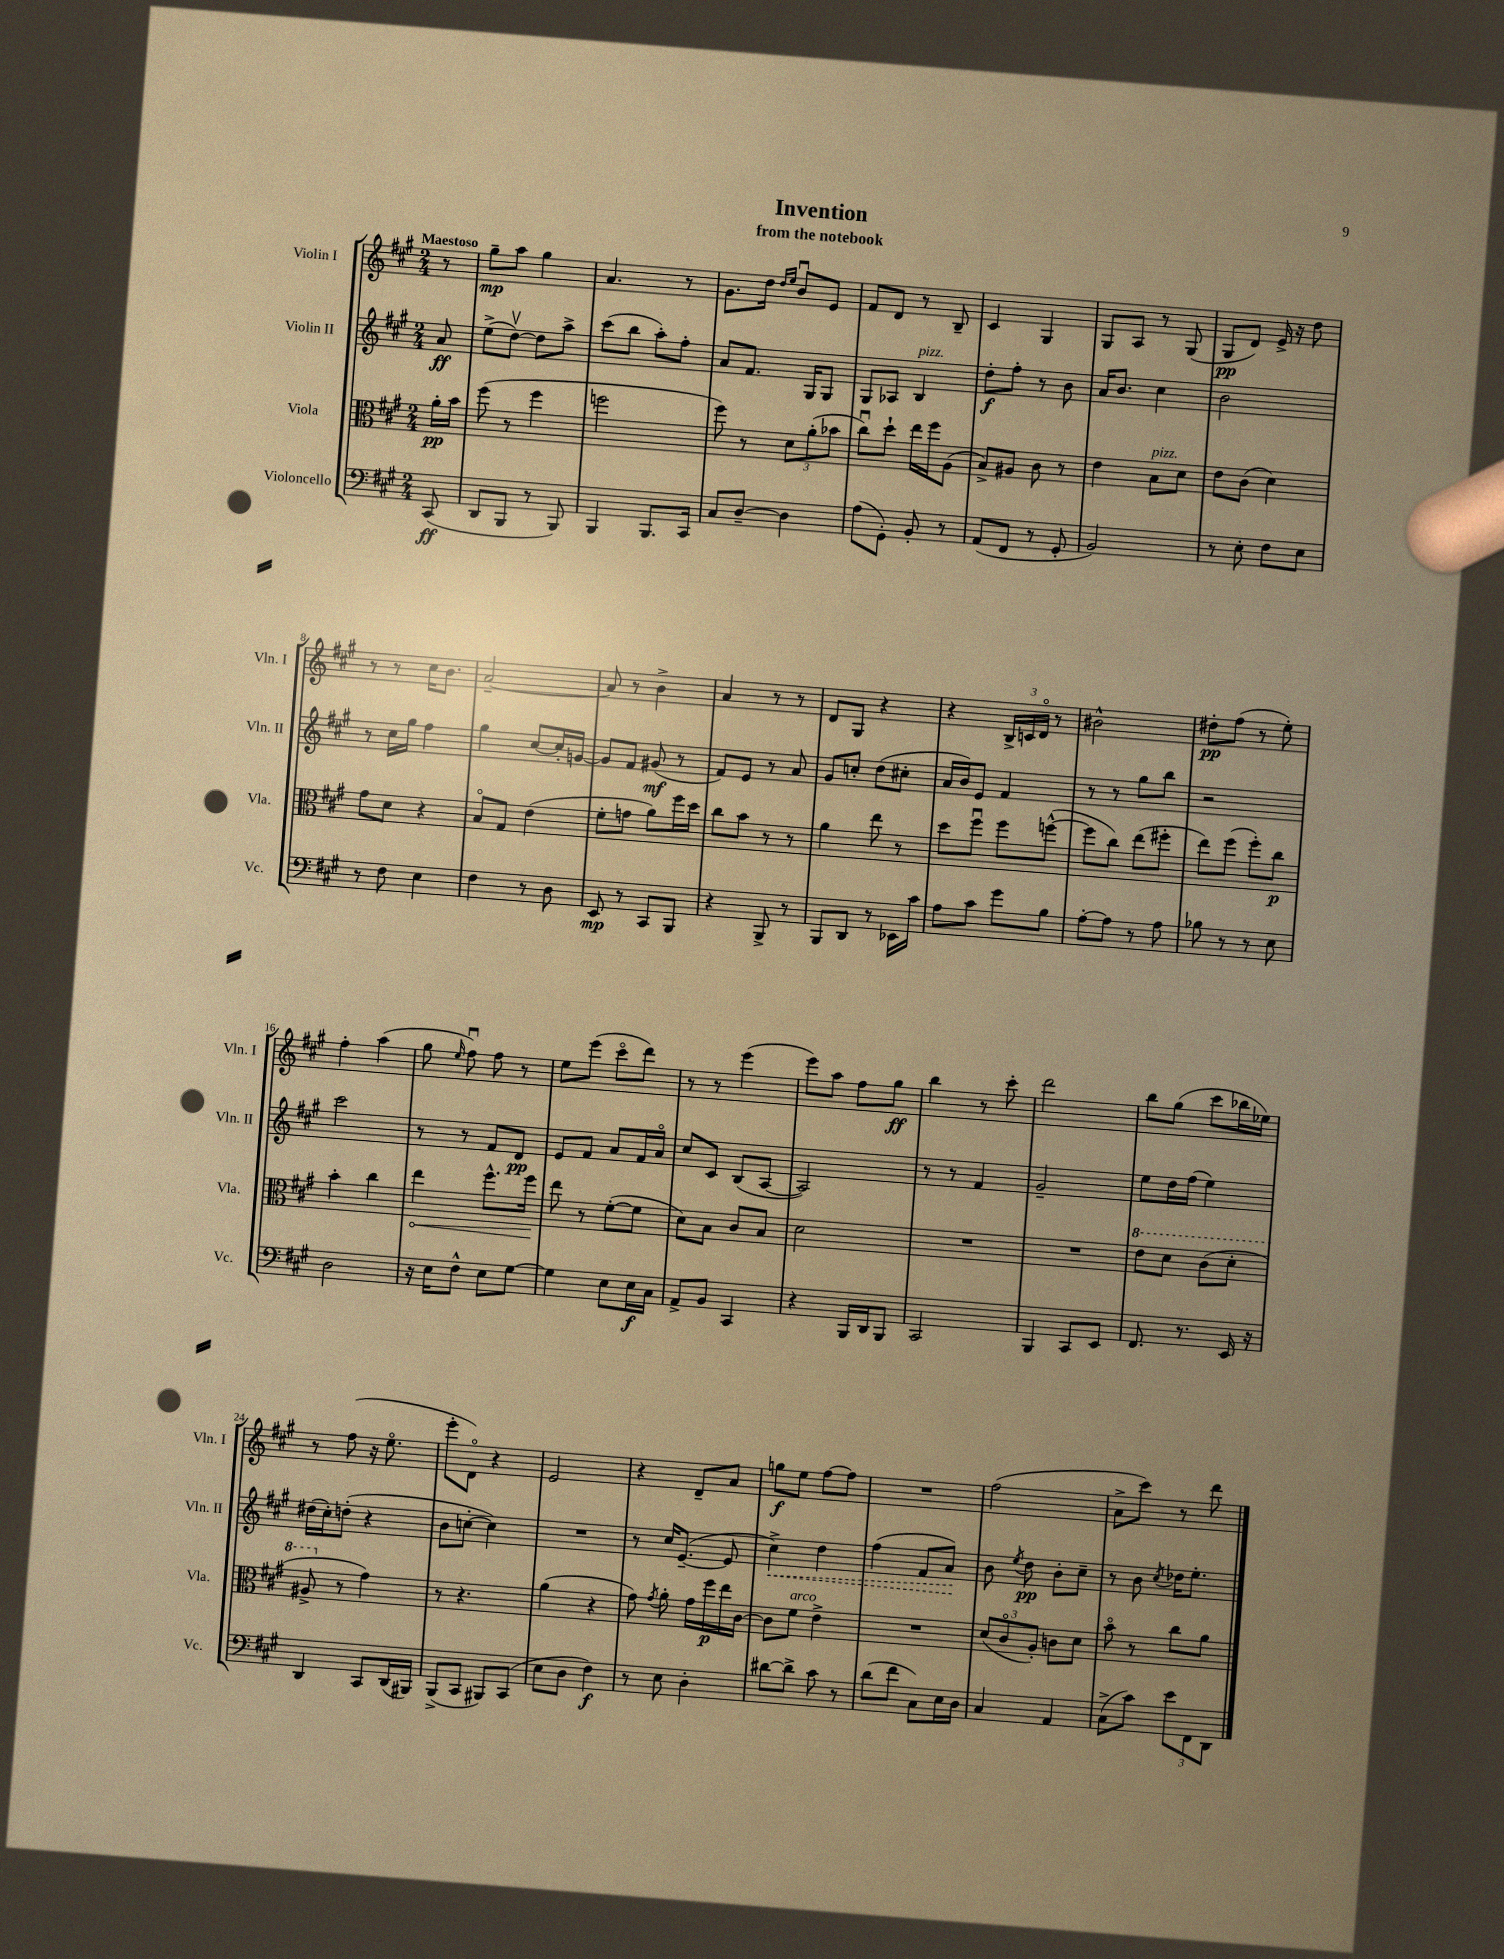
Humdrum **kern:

**kern	**kern	**kern	**kern
*staff4	*staff3	*staff2	*staff1
*clefF4	*clefC3	*clefG2	*clefG2
*k[f#c#g#]	*k[f#c#g#]	*k[f#c#g#]	*k[f#c#g#]
*M2/4	*M2/4	*M2/4	*M2/4
(8CC#	16a'	8a	8r
.	16b	.	.
=	=	=	=
8DD	(8ff#	(8ee^	8gg#~
8BBB	8r	[8ddv)	8aa
8r	4ff#	8dd]	4gg#
8BBB)	.	8aa^	.
=	=	=	=
4BBB	2ff	(8ccc#	4.a
.	.	8bb	.
8.BBB	.	8aa')	.
.	.	8ff#'	8r
16CC#	.	.	.
=	=	=	=
8C#	8ff#)	8a	8.g#
[8D~	8r	8.f#	.
.	.	.	16dd
.	.	.	16qqdd
.	.	.	16qqee
4D]	12d	.	8bu
.	.	16G#	.
.	(12a'	.	.
.	.	8G#	8e
.	12b-	.	.
=	=	=	=
(8A	8cc#u)	8G#	8f#
8GG#')	8dd`	8A-	8d
8BB'	16ee	4B	8r
.	16ff#	.	.
8r	(8A	.	8B~
=	=	=	=
(8AA	8B^)	8dd'	4c#
8FF#	8A#	8ff#'	.
8r	8c#	8r	4G#
8GG#'	8r	8b	.
=	=	=	=
2BB)	4e	16a	8G#
.	.	8.b	.
.	.	.	8A
.	8B	4cc#	8r
.	8d	.	(8G#
=	=	=	=
8r	8e	2b	8G#
8E'	(8c#	.	8d)
8F#	4d)	.	16e^
.	.	.	16r
8E	.	.	8dd
=	=	=	=
8r	8g#	8r	8r
8F#	8d	16cc#	8r
.	.	16gg#	.
4E	4r	4ff#	16cc#
.	.	.	8.b
=	=	=	=
4F#	8Bo	4gg#	[2a~
.	8G#	.	.
8r	(4e	[8cc#	.
8D	.	16cc#']	.
.	.	[16g	.
=	=	=	=
8EE	8f#'	8g]	8a]
8r	8g	8f#	8r
8CC#	8a)	(8g#	4b^
8BBB	16ff#	8r	.
.	16dd	.	.
=	=	=	=
4r	8cc#	8f#)	4a
.	8b	8e	.
8BBB^	8r	8r	8r
8r	8r	8a	8r
=	=	=	=
8BBB	4a	8g#	8d
8DD	.	8cc'	8G#
8r	8ee	(8dd	4r
16EE-	8r	8cc#'	.
16c#	.	.	.
=	=	=	=
8A	8dd	16a	4r
.	.	16b)	.
8c#	8ff#u	8e	.
8g#	8ff#	4f#	24B^
.	.	.	24c
.	.	.	24do
8B	([8ff^^	.	8r
=	=	=	=
[8A'	8ff]	8r	2b#^^
8A]	8cc#)	8r	.
8r	(8ee	8gg#	.
8A	8ff#'	8bb	.
=	=	=	=
8B-	8ee)	2r	8dd#'
8r	(8ff#	.	(8ff#
8r	8ff#')	.	8r
8E	8cc#	.	8ee')
=	=	=	=
2D	4b'	2ccc#	4ff#'
.	4cc#	.	(4aa
=	=	=	=
16r	4ee	8r	8gg#
16E	.	.	.
.	.	.	16qqee
8F#^^	.	8r	8ff#u)
8E	8.ff#^^	8f#	8ff#
[8G#	.	8d	8r
.	16ff#	.	.
=	=	=	=
4G#]	8ee	8e	8ee
.	8r	8f#	(8eee
8E	([8f#'	8a	8ccc#o
16E	8f#]	16f#	8ddd)
16C#	.	16ao	.
=	=	=	=
8AA^	8d)	8cc#	8r
8BB	8B	8c#	8r
4CC#	8c#	(8B	(4eee
.	8B	[8A	.
=	=	=	=
4r	2d	2A])	8eee)
.	.	.	8aa
16BBB	.	.	8ff#
16DD	.	.	.
8BBB	.	.	8gg#
=	=	=	=
2CC#	2r	8r	4bb
.	.	8r	.
.	.	4f#	8r
.	.	.	8ccc#'
=	=	=	=
4BBB	2r	2g#~	2ddd
8CC#	.	.	.
8EE	.	.	.
=	=	=	=
8.FF#	8ee	8ee	8bb
.	8dd	16dd	(8gg#
8.r	.	(16ff#	.
.	(8cc#	4ee)	8ccc#
16EE	8dd'	.	16bb-
16r	.	.	16ee-)
=	=	=	=
4DD	8a#^	(16dd#	8r
.	.	16cc#')	.
.	8r	(8dd'	(8ff#
8CC#	4g#)	4r	16r
.	.	.	8.eeo
(16DD	.	.	.
16BBB#)	.	.	.
=	=	=	=
(8BBB^	8r	8b	8eee'
8CC#	4.r	[8cc'	8do)
8BBB#)	.	4cc])	4r
(8CC#	.	.	.
=	=	=	=
8E	(4a	2r	2e
8D	.	.	.
4F#)	4r	.	.
=	=	=	=
8r	8g#)	8r	4r
.	8qg#	.	.
8E	8a'	16cc#	.
.	.	([8.e~	.
4D'	16g#	.	8d~
.	16ff#	.	.
.	16ee	8e]	8a
.	[16c#	.	.
=	=	=	=
[8d#	8c#]	4cc#^)	8gg
8d#^]	8f#	.	8ee
8c#	4e^	4dd	[8ff#
8r	.	.	8ff#]
=	=	=	=
(8d	2r	(4ff#	2r
8f#	.	.	.
8C#)	.	8f#	.
16E	.	8a)	.
16D	.	.	.
=	=	=	=
4C#	(12d	8b	(2ff#
.	12c#o	.	.
.	.	8qee	.
.	.	8dd	.
.	12A')	.	.
4AA	8c	8b'	.
.	8d	8cc#~	.
=	=	=	=
(8C#^	8bo	8r	8a^
8c#)	8r	8b	8ccc#)
.	.	8qcc#	.
12e	8cc#	16dd-	8r
.	.	8.ee'	.
12FF#	.	.	.
.	8a	.	8ddd
12DD	.	.	.
==	==	==	==
*-	*-	*-	*-
